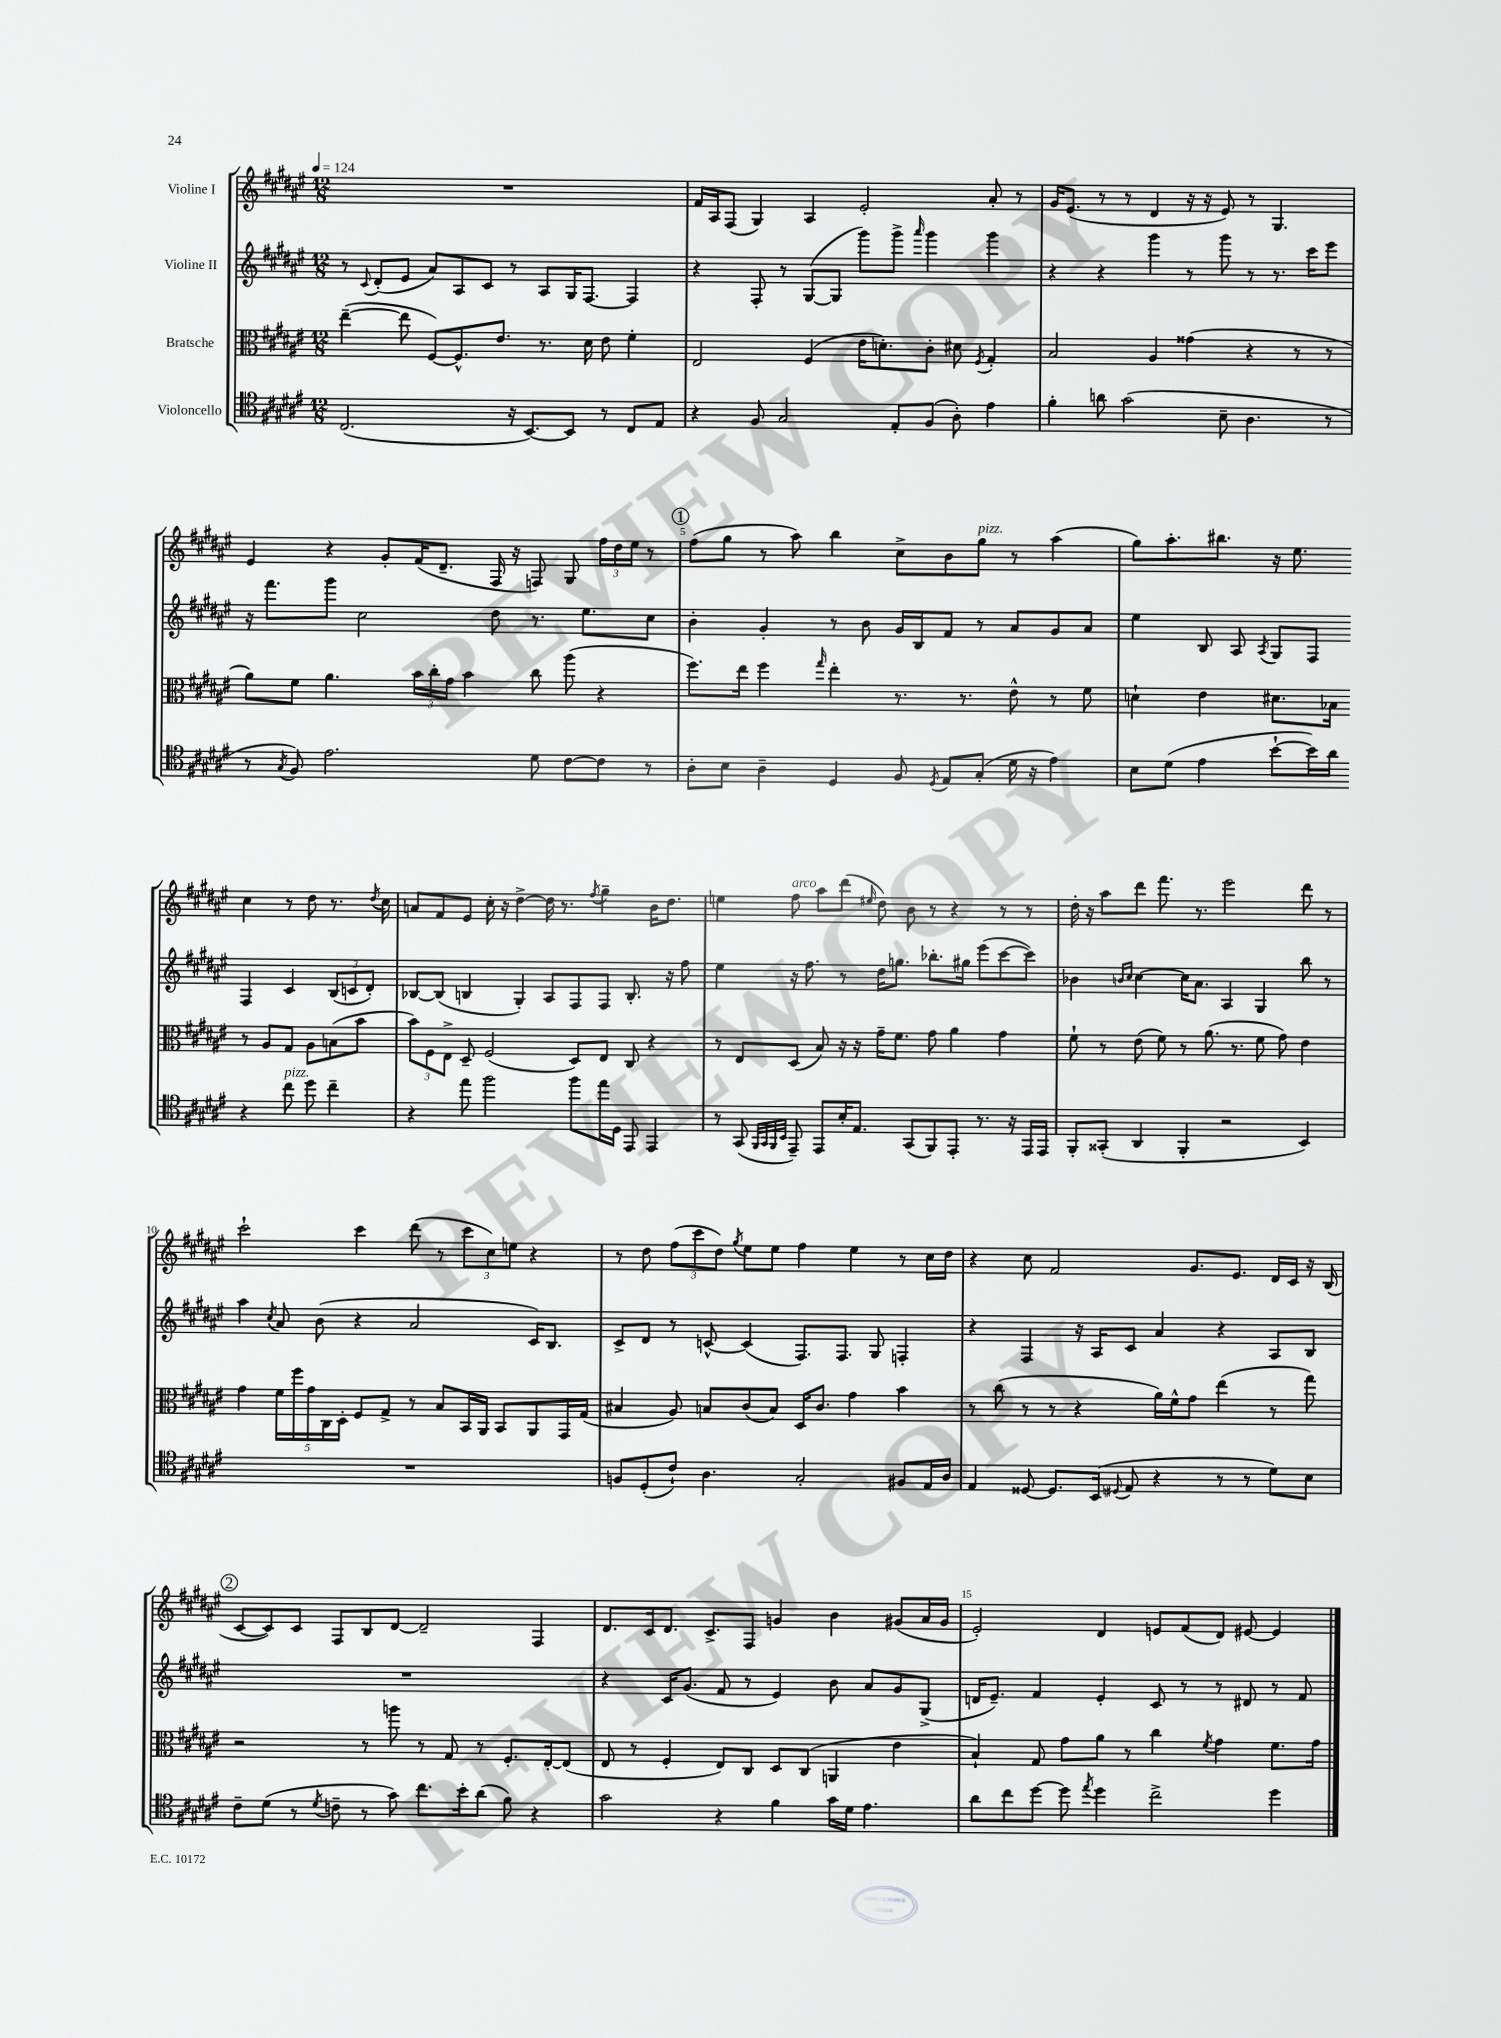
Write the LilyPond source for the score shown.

<<
\new StaffGroup <<
\new Staff = "s0" \with { instrumentName = "Violine I" } {
    \clef treble \key fis \major \numericTimeSignature \time 12/8 \tempo 4 = 124
    \autoBeamOff R1. |
    fis'16[ ais16 fis8]( gis4) ais4 eis'2-. ais'8-. r8 |
    gis'16[ eis'8.]( r8 r8 dis'4 r16 r16 eis'8) r8 gis4. |
    eis'4 r4 gis'8[-. fis'16( dis'8.]-- fis16 r16 f8) gis8 \tuplet 3/2 { fis''16[ dis''16 eis''16] } r8 |
    \mark \markup { \circle "1" } fis''8[( gis''8] r8 ais''8) b''4 cis''8[-> b'8 gis''8]^\markup { \italic "pizz." } r8 ais''4( |
    gis''8[) ais''8.-. bis''8.] r16 eis''8. cis''4 r8 dis''8 r8. \acciaccatura { dis''8 } cis''16 |
    a'8[ fis'8 eis'8] cis''16-. r16 dis''4~-> dis''16 r8. \acciaccatura { fis''8 } gis''4-- b'16[ dis''8.] |
    e''4 fis''8^\markup { \italic "arco" } ais''8[ dis'''8]( \grace { eis''16 } dis''8) b'8 r8 r4 r8 r8 |
    dis''16-. r16 ais''8[ dis'''8] fis'''8. r8. eis'''2 dis'''8 r8 |
    cis'''2-! cis'''4 dis'''8( r8 \tuplet 3/2 { cis'''8[ cis''8) e''8] } r4 |
    r8 dis''8 \tuplet 3/2 { fis''8[( cis'''8 dis''8]) } \acciaccatura { gis''8 } eis''8[ eis''8] fis''4 eis''4 r8 cis''16[ dis''16] |
    r4 cis''8 fis'2 gis'8.[ eis'8.] dis'16[ cis'16] r16 b16( |
    \mark \markup { \circle "2" } cis'8[~ cis'8) cis'8] fis8[ b8 dis'8]~ dis'2-- fis4 |
    dis'8.[ cis'16 dis'8.] cis'8.[-> fis8] g'4 b'4 gis'8[( ais'16 gis'16] |
    eis'2-.) dis'4 e'8[ fis'8( dis'8]) eis'8~ eis'4 \bar "|." |
}
\new Staff = "s1" \with { instrumentName = "Violine II" } {
    \clef treble \key fis \major \numericTimeSignature \time 12/8
    \autoBeamOff r8 \appoggiatura { cis'8 } dis'8[-.( eis'8] ais'8[) ais8 cis'8] r8 ais8[ gis16 fis8.]~ fis4 |
    r4 fis8-. r8 gis8[~( gis8] gis'''8[) gis'''8]-> \grace { ais'''16 } gis'''4 gis'''4 |
    r4 r4 gis'''4 r8 gis'''8 r8 r8. cis'''16[ eis'''8] |
    r16 fis'''8.[ gis'''8] cis''2 dis''8 r8. eis''8.[ cis''8] |
    \mark \markup { \circle "1" } b'4-. gis'4-. r8 b'8 gis'16[ b16 fis'8] r8 ais'8[ gis'8 ais'8] |
    eis''4 b8 ais8 \acciaccatura { ais8 } gis8[ fis8] fis4 cis'4 \tuplet 3/2 { b8[( c'8 dis'8]-.) } |
    bes8[~ bes8]( b4 gis4-.) ais8[ fis8 fis8] b8.-. r16 fis''8 |
    eis''4 r16 fis''8. r8 dis''16[ g''8.] bes''8.[-. gis''16] eis'''8[( cis'''8~ cis'''8]) |
    bes'4 \grace { b'16[ cis''16] } cis''4~ cis''16[ ais'8.] ais4 gis4 b''8 r8 |
    ais''4 \acciaccatura { cis''8 } ais'8 b'8( r4 ais'2 cis'16[) b8.] |
    cis'8[-> dis'8] r8 c'8~-^ c'4( fis8.[) fis8.] gis8 f4-. |
    r4 fis4 r16 ais16[ cis'8] ais'4 r4 ais8[ b8] |
    \mark \markup { \circle "2" } R1. |
    r4 cis'16[ gis'8.]( fis'8 r8 eis'4) b'8 ais'8[ gis'8 gis8]->( |
    d'16[ eis'8.]--) fis'4 eis'4-. cis'8 r8 r8 dis'8 r8 fis'8 \bar "|." |
}
\new Staff = "s2" \with { instrumentName = "Bratsche" } {
    \clef alto \key fis \major \numericTimeSignature \time 12/8
    \autoBeamOff eis''4~--( eis''8 fis8[~) fis8.-^ eis'8.] r8. dis'16 eis'8 fis'4-. |
    eis2 fis4( eis'16[ d'8.-.) cis'8]-. dis'8 \acciaccatura { fis8 } gis4-. |
    b2 ais4 gisis'4( r4 r8 r8 |
    ais'8[) fis'8] ais'4. \tuplet 3/2 { b'16[ cis''16-. gis'16] } b'4 cis''8 ais''8( r4 |
    \mark \markup { \circle "1" } fis''8.[) eis''16] fis''4 \grace { gis''16 } eis''4-. r8. r8. eis'8-^ r8 fis'8 |
    d'4-! eis'4 dis'8.[ bes16] r8 ais8[ gis8] ais8[ b8( b'8] |
    \tuplet 3/2 { b'8[) fis8 eis8]-> } dis8-- fis2( dis8[) eis8] cis8 r4 |
    r8 eis8[ dis8]( b8) r16 r16 gis'16[-- fis'8.] gis'8 ais'4 gis'4 |
    fis'8-! r8 eis'8( fis'8) r8 ais'8.( r8. fis'8 gis'8) eis'4 |
    gis'4 \tuplet 5/4 { fis'16[ fis''16 gis'16 cis16 dis16]-. } fis8[ gis8]-> r8 b8[ b,16 ais,16] b,8[ ais,8 gis,16 gis16]( |
    bis4 ais8) b8[ cis'8( b8]) dis16[ cis'8.] gis'4 b'4 |
    r8 cis''8( r8 r8 r4 ais'16[) fis'16-^ gis'8] eis''4( r8 gis''8) |
    \mark \markup { \circle "2" } r2 r8 a''8 r8 gis8 r8 fis8.[-. eis16~-. eis8]( |
    eis8 r8 fis4-. eis8[) cis8] dis8[ cis8]( a,4 eis'4 |
    b4-!) gis8 gis'8[ ais'8] r8 cis''4 \acciaccatura { fis'8 } gis'4 fis'8.[ gis'16] \bar "|." |
}
\new Staff = "s3" \with { instrumentName = "Violoncello" } {
    \clef tenor \key fis \major \numericTimeSignature \time 12/8
    \autoBeamOff cis2.( r16 b,8.[~) b,8] r8 cis8[ eis8] |
    r4 fis8 gis2 eis8[-. fis8]( ais8-.) eis'4 |
    fis'4-. a'8 gis'2( b8-- ais4. r8 |
    r8 \acciaccatura { gis8 } fis8) eis'2. dis'8 cis'8[~ cis'8] r8 |
    \mark \markup { \circle "1" } ais8[-. b8] ais4-- dis4 fis8 \acciaccatura { dis8 } eis8[ gis8]-.( dis'16 r16 eis'4) |
    b8[ dis'8]( eis'4 b'8[~-! b'16) ais'16] r4 cis''8^\markup { \italic "pizz." } dis''8 cis''4-- |
    r4 eis''8 fis''2 fis''8[ eis''16 dis16] eis,8 eis,4 |
    r8 gis,8( \grace { fis,32[ gis,32 fis,32 b,32] } eis,8--) eis,8[ b16-. eis8.] gis,8[( fis,8) eis,8]-. r8. r16 eis,16[ eis,16] |
    fis,8[-. gisis,8]-.( ais,4 fis,4-. r2 b,4) |
    R1. |
    f8[ dis8-.( cis'8]-!) ais4. gis2-. fis8[ eis16 ais16] |
    eis4 disis8~ disis8.[ b,16]( \appoggiatura { dis8 } eis8 r4 r8 r8 dis'8[) b8] |
    \mark \markup { \circle "2" } cis'8[-- dis'8]( r8 \acciaccatura { dis'8 } c'8-- r8 gis'8) cis''8.[ b'16-. ais'8]( fis'8) r4 |
    gis'2 r4 fis'4 gis'16[ dis'16] eis'4. |
    ais'8[ cis''8 dis''8]~ dis''8 \acciaccatura { eis''8 } dis''4 cis''2-> dis''4 \bar "|." |
}
>>
>>
\layout { \context { \Score \override BarNumber.break-visibility = ##(#f #t #t) barNumberVisibility = #(every-nth-bar-number-visible 5) } }
